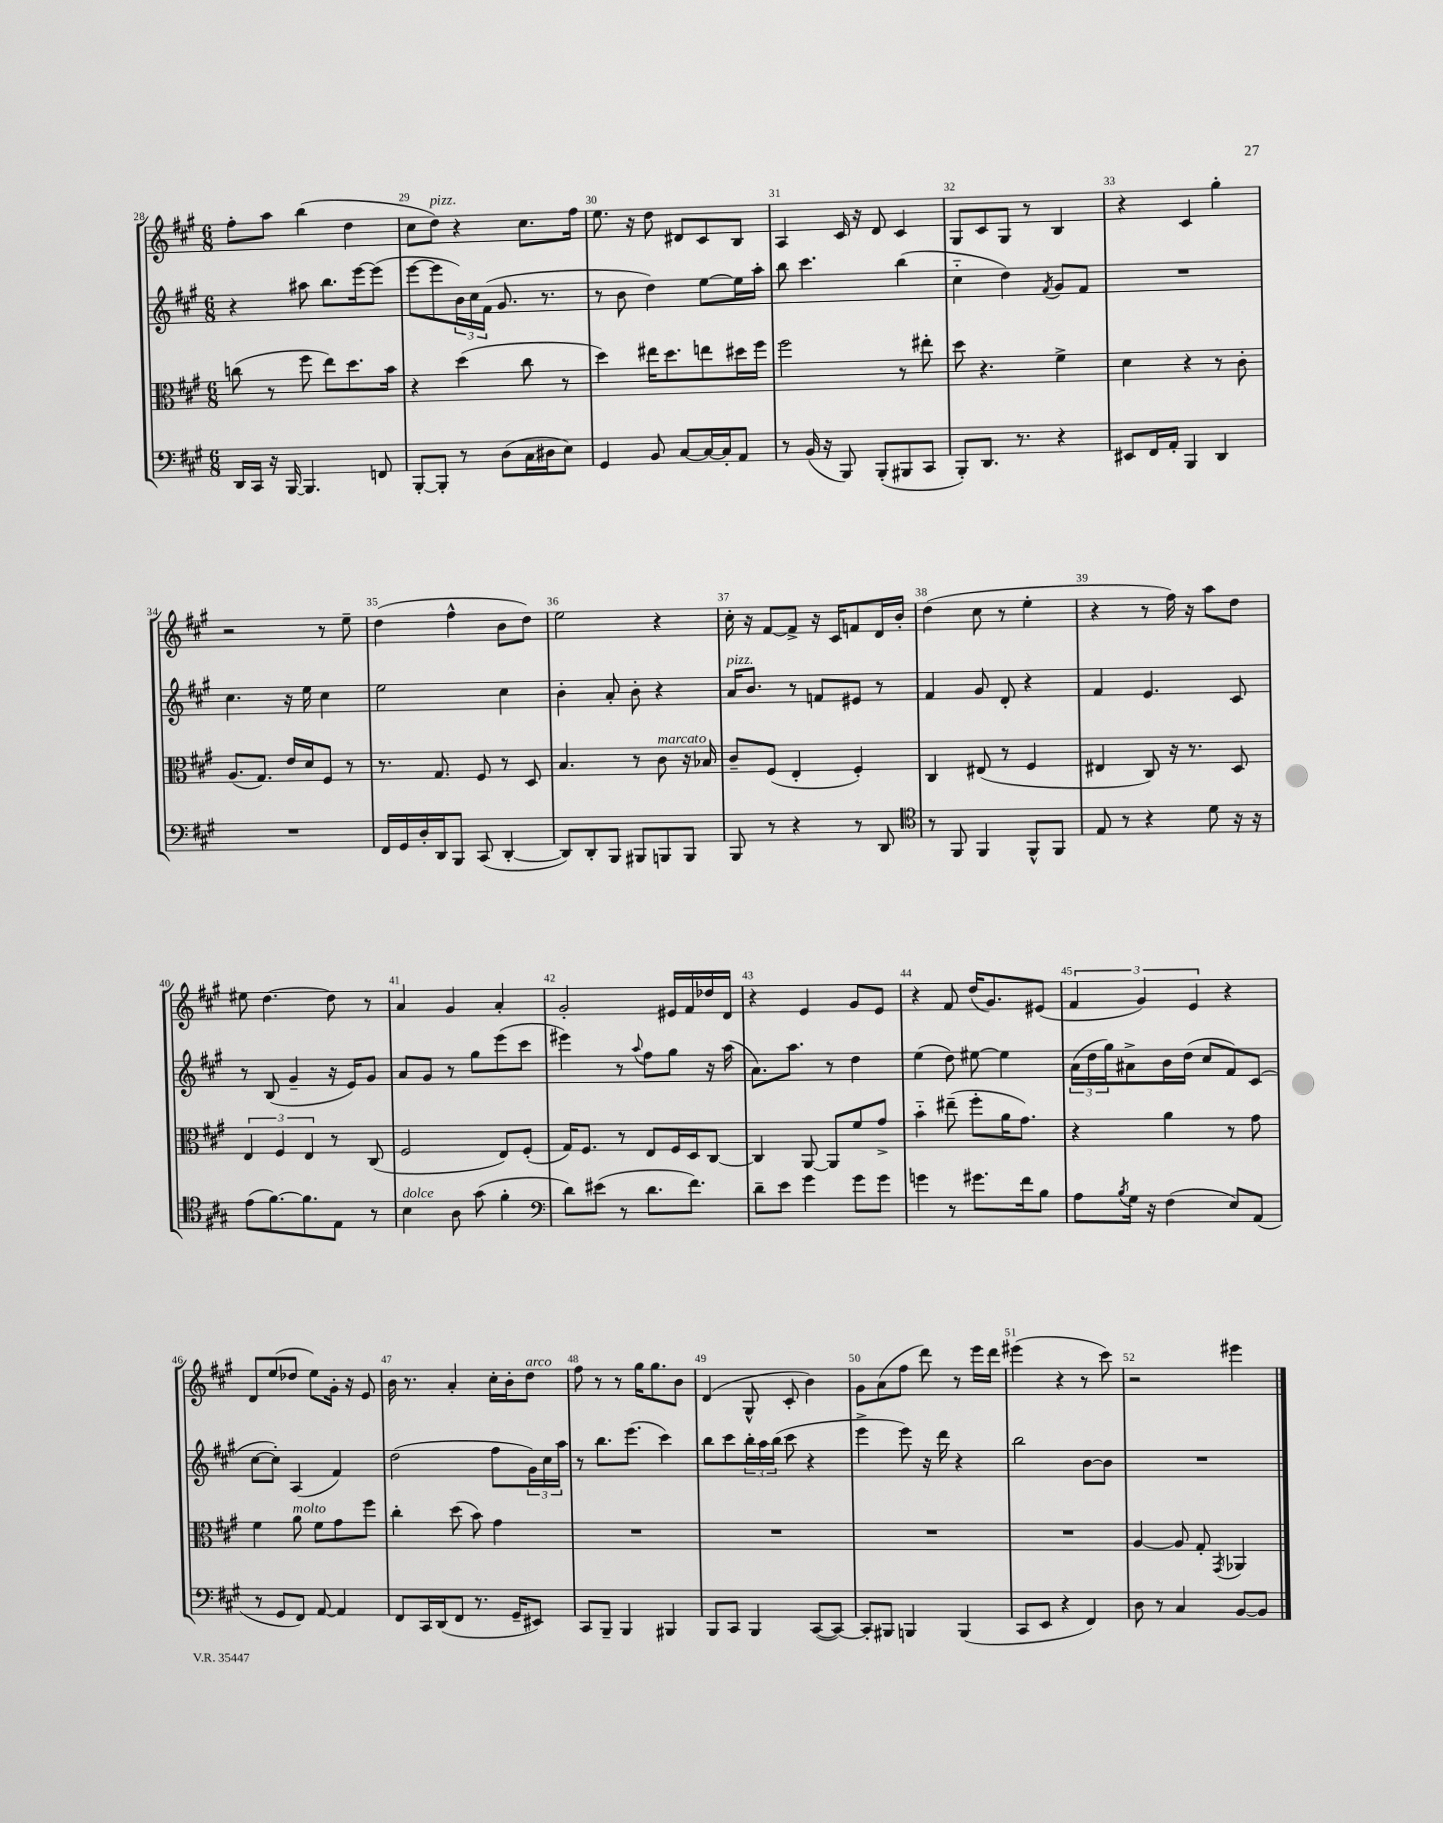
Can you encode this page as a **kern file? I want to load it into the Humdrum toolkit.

**kern	**kern	**kern	**kern
*part4	*part3	*part2	*part1
*staff4	*staff3	*staff2	*staff1
*clefF4	*clefC3	*clefG2	*clefG2
*k[f#c#g#]	*k[f#c#g#]	*k[f#c#g#]	*k[f#c#g#]
*M6/8	*M6/8	*M6/8	*M6/8
=28	=28	=28	=28
16DD/LL	(8ccn\	4r	8ff#'\L
16CC#/JJ	.	.	.
16r	8r	.	8aa\J
[16BBB/	.	.	.
4.BBB/]	8ff#\	8aa#X\	(4bb\
.	8ee\L)	8.bb\L	.
.	8.dd\	.	4dd\
.	.	[16eee\k	.
8FFn/	.	(8eee\J]	.
.	16b\Jk	.	.
=29	=29	=29	=29
[8BBB'/L	4r	[8eee\L	8cc#\L
!	!	!	!LO:TX:a:i:t=pizz.
8BBB'/J]	.	8eee\]	8dd\J)
8r	(4dd\	24b\L)	4r
.	.	24cc#\	.
.	.	(24f#\JJ	.
(8D\L	.	8.g#/	.
16C#\L	8cc#\	.	8.cc#\L
16D#X\J	.	8.r	.
8E\J)	8r	.	.
.	.	.	16ff#\Jk
=30	=30	=30	=30
4GG#/	4dd\)	8r	8.ee\
.	.	8b\	.
.	.	.	16r
8BB/	16ee#X\KL	4dd\)	8dd\
.	8.dd\	.	.
[8C#/L	.	.	8d#X/L
16C#/L_	8een\	[8ee\L	8c#/
16C#'/J]	.	.	.
8AA/J	16dd#X\L	16ee\L]	8B/J
.	16ff#\JJ	16aa'\JJ	.
=31	=31	=31	=31
8r	2ff#\	8bb\	4A/
(16BB/	.	4.ccc#\	.
16r	.	.	.
8BBB/)	.	.	16c#/
.	.	.	16r
(8BBB'/L	.	.	8d/
8BBB#X/	8r	(4bb\	4c#/
8CC#/J	8ee#X'\	.	.
=32	=32	=32	=32
8BBB'/L)	8dd\	4cc#\	8G#/L
8.DD/J	4.r	.	8c#/
.	.	4dd\)	8G#/J
8.r	.	.	.
.	.	.	8r
.	.	8qf#/	.
4r	4f#^\	8g#/L	4B/
.	.	8f#/J	.
=33	=33	=33	=33
8EE#X/L	4d\	2.r	4r
16FF#/L	.	.	.
16AA'/JJ	.	.	.
4BBB/	4r	.	4c#/
4DD/	8r	.	4gg#'\
.	8c#'\	.	.
!!LO:LB:g=z
=34	=34	=34	=34
2.r	(8.A/L	4.cc#\	2r
.	8.G#/J)	.	.
.	16e/LL	16r	.
.	16d/J	16ee\	.
.	8F#/J	4cc#\	8r
.	8r	.	8ee~\
=35	=35	=35	=35
16FF#/LL	8.r	2ee\	(4dd\
16GG#/	.	.	.
16D'/	.	.	.
16DD/J	8.G#/	.	.
8BBB/J	.	.	4ff#^^\
(8CC#/	8F#/	.	.
[4DD'/	8r	4cc#\	8b\L
.	8D/	.	8dd\J)
=36	=36	=36	=36
8DD/L])	4.B/	4b'\	2ee\
8DD'/	.	.	.
8BBB/J	.	8a'/	.
8BBB#X/L	8r	8b'\	.
!	!LO:TX:a:i:t=marcato	!	!
8BBBn/	8c#\	4r	4r
8BBB/J	16r	.	.
.	16B-X/	.	.
=37	=37	=37	=37
!	!	!LO:TX:a:i:t=pizz.	!
8BBB/	8c#~/L	16a/KL	16cc#'\
.	.	8.b/J	16r
8r	(8F#/J	.	[8f#/L
4r	4E'/	8r	8f#^/J]
.	.	8fn/L	16r
.	.	.	16c#/KL
8r	4F#'/)	8e#X/J	8fn/
8DD/	.	8r	16d/L
.	.	.	16b'/JJ
=38	=38	=38	=38
*clefC4	*	*	*
8r	4C#/	4f#/	(4dd\
8FF#/	.	.	.
4FF#/	(8E#X/	8g#/	8cc#\
.	8r	8d'/	8r
8FF#^^/L	4F#/	4r	4ee'\
8FF#/J	.	.	.
=39	=39	=39	=39
8E/	4E#X/	4f#/	4r
8r	.	.	.
4r	8C#/)	4.e/	8r
.	16r	.	16ff#\)
.	8.r	.	16r
8d\	.	.	8aa\L
16r	8D/	8c#/	8dd\J
16r	.	.	.
!!LO:LB:g=z
=40	=40	=40	=40
(8e\L	6E/	8r	8ee#X\
[8.f#\)	.	(8B/	[4.dd\
.	6F#/	.	.
.	.	4g#~/	.
8.f#\]	.	.	.
.	6E/	.	.
8E\J	8r	16r	8dd\]
.	.	16e/KL)	.
8r	(8C#/	8g#/J	8r
=41	=41	=41	=41
!LO:TX:a:i:t=dolce	!	!	!
4B\	2F#/	8a/L	4a/
.	.	8g#/J	.
8A\	.	8r	4g#/
(8g#\	.	8gg#\L	.
4f#'\	8E/L)	(8eee\	4a'/
.	(8F#'/J	8ccc#\J	.
=42	=42	=42	=42
*clefF4	*	*	*
8d\L)	16G#/KL)	4eee#X\)	2g#'/
.	8.F#/J	.	.
(8e#X\J	.	.	.
8r	8r	8r	.
.	.	8qqaa/	.
8.d\L	8E/L	8ff#\L	.
.	16F#/L	8gg#\J	16e#X/LL
8.f#\J)	16D/J	.	16f#/
.	[8C#/J	16r	16dd-X/
.	.	(16aa\	16d/JJ
=43	=43	=43	=43
8d~\L	4C#/]	8.a\L)	4r
8e\J	.	.	.
.	.	8.aa\J	.
4g#\	[8AA/	.	4e/
.	8AA/L]	8r	.
8g#\L	8f#/	4dd\	8g#/L
8g#\J	8g#^/J	.	8e/J
=44	=44	=44	=44
4gn\	4b\	(4ee\	4r
8r	(8ee#X~\	8dd\)	8f#/
8.g#X\L	8ff#'\L	[8ee#X\	(16dd/KL
.	.	.	8.g#/)
.	16a\K	4ee#\]	.
16f#\k	8.g#\J)	.	.
8B\J	.	.	(8e#X/J
=45	=45	=45	=45
8A\L	4r	(24a\LL	6f#/
.	.	24dd\	.
.	.	24gg#\J)	.
8qB/	.	.	.
16G#\Jk	.	8a#X^\	.
.	.	.	6g#/)
16r	.	.	.
(4F#\	4a\	16b\L	.
.	.	(16dd\JJ	.
.	.	.	6e/
.	.	8cc#/L	.
8E/L)	8r	8f#/)	4r
(8AA/J	8g#\	(8c#/J	.
!!LO:LB:g=z
=46	=46	=46	=46
8r	4f#\	[8cc#\L	8d/L
8GG#/L	.	8cc#'\J])	(8ee/
!	!LO:TX:a:i:t=molto	!	!
8FF#/J)	8a\	(4A/	8dd-X/J
[8AA/	8f#\L	.	8ee\L)
4AA/]	8g#\	4f#/)	16g#'\Jk
.	.	.	16r
.	8ff#\J	.	8e/
=47	=47	=47	=47
8FF#/L	4cc#'\	(2dd\	16b\
.	.	.	8.r
16CC#/L	.	.	.
(16DD/J	.	.	.
8FF#/J	(8dd\	.	4a'/
8.r	8b\)	.	.
.	4g#\	8ff#\L	16cc#'\LL
16GG#~/KL	.	.	16b'\J
!	!	!	!LO:TX:a:i:t=arco
8EE#X/J)	.	24g#\L)	8dd\J
.	.	24cc#\	.
.	.	24aa\JJ	.
=48	=48	=48	=48
8CC#/L	2.r	8r	8ff#\
8BBB~/J	.	8.bb\L	8r
4BBB/	.	.	8r
.	.	(8.eee\J	.
.	.	.	16gg#\KL
.	.	.	8.gg#\
4BBB#X/	.	4ccc#\)	.
.	.	.	8b\J
=49	=49	=49	=49
8BBB/L	2.r	8bb\L	(4d/
8CC#/J	.	8ccc#\	.
4BBB/	.	24bb'\L	8G#^^/
.	.	24aa\	.
.	.	(24bb\JJ	.
.	.	8ccc#\	8c#'/
([8CC#/L	.	4r	4b\)
8CC#/J_)	.	.	.
=50	=50	=50	=50
8CC#'/L]	2.r	4eee^\	8g#\L
8BBB#X/J	.	.	(8a\
4BBBn/	.	8eee\)	8ff#\J
.	.	16r	8ddd\)
.	.	16ddd\	.
(4BBB/	.	4r	8r
.	.	.	16eee\LL
.	.	.	16ddd\JJ
=51	=51	=51	=51
8CC#/L	2.r	2bb\	(4eee#X\
8EE/J	.	.	.
4r	.	.	4r
4FF#/)	.	[8b\L	8r
.	.	8b\J]	8ccc#\)
=52	=52	=52	=52
8D\	[4A/	2.r	2r
8r	.	.	.
4C#/	8A/]	.	.
.	8G#'/	.	.
.	8qGG#/	.	.
[8BB/L	4AA-X/	.	4eee#X\
8BB/J]	.	.	.
==	==	==	==
*-	*-	*-	*-
